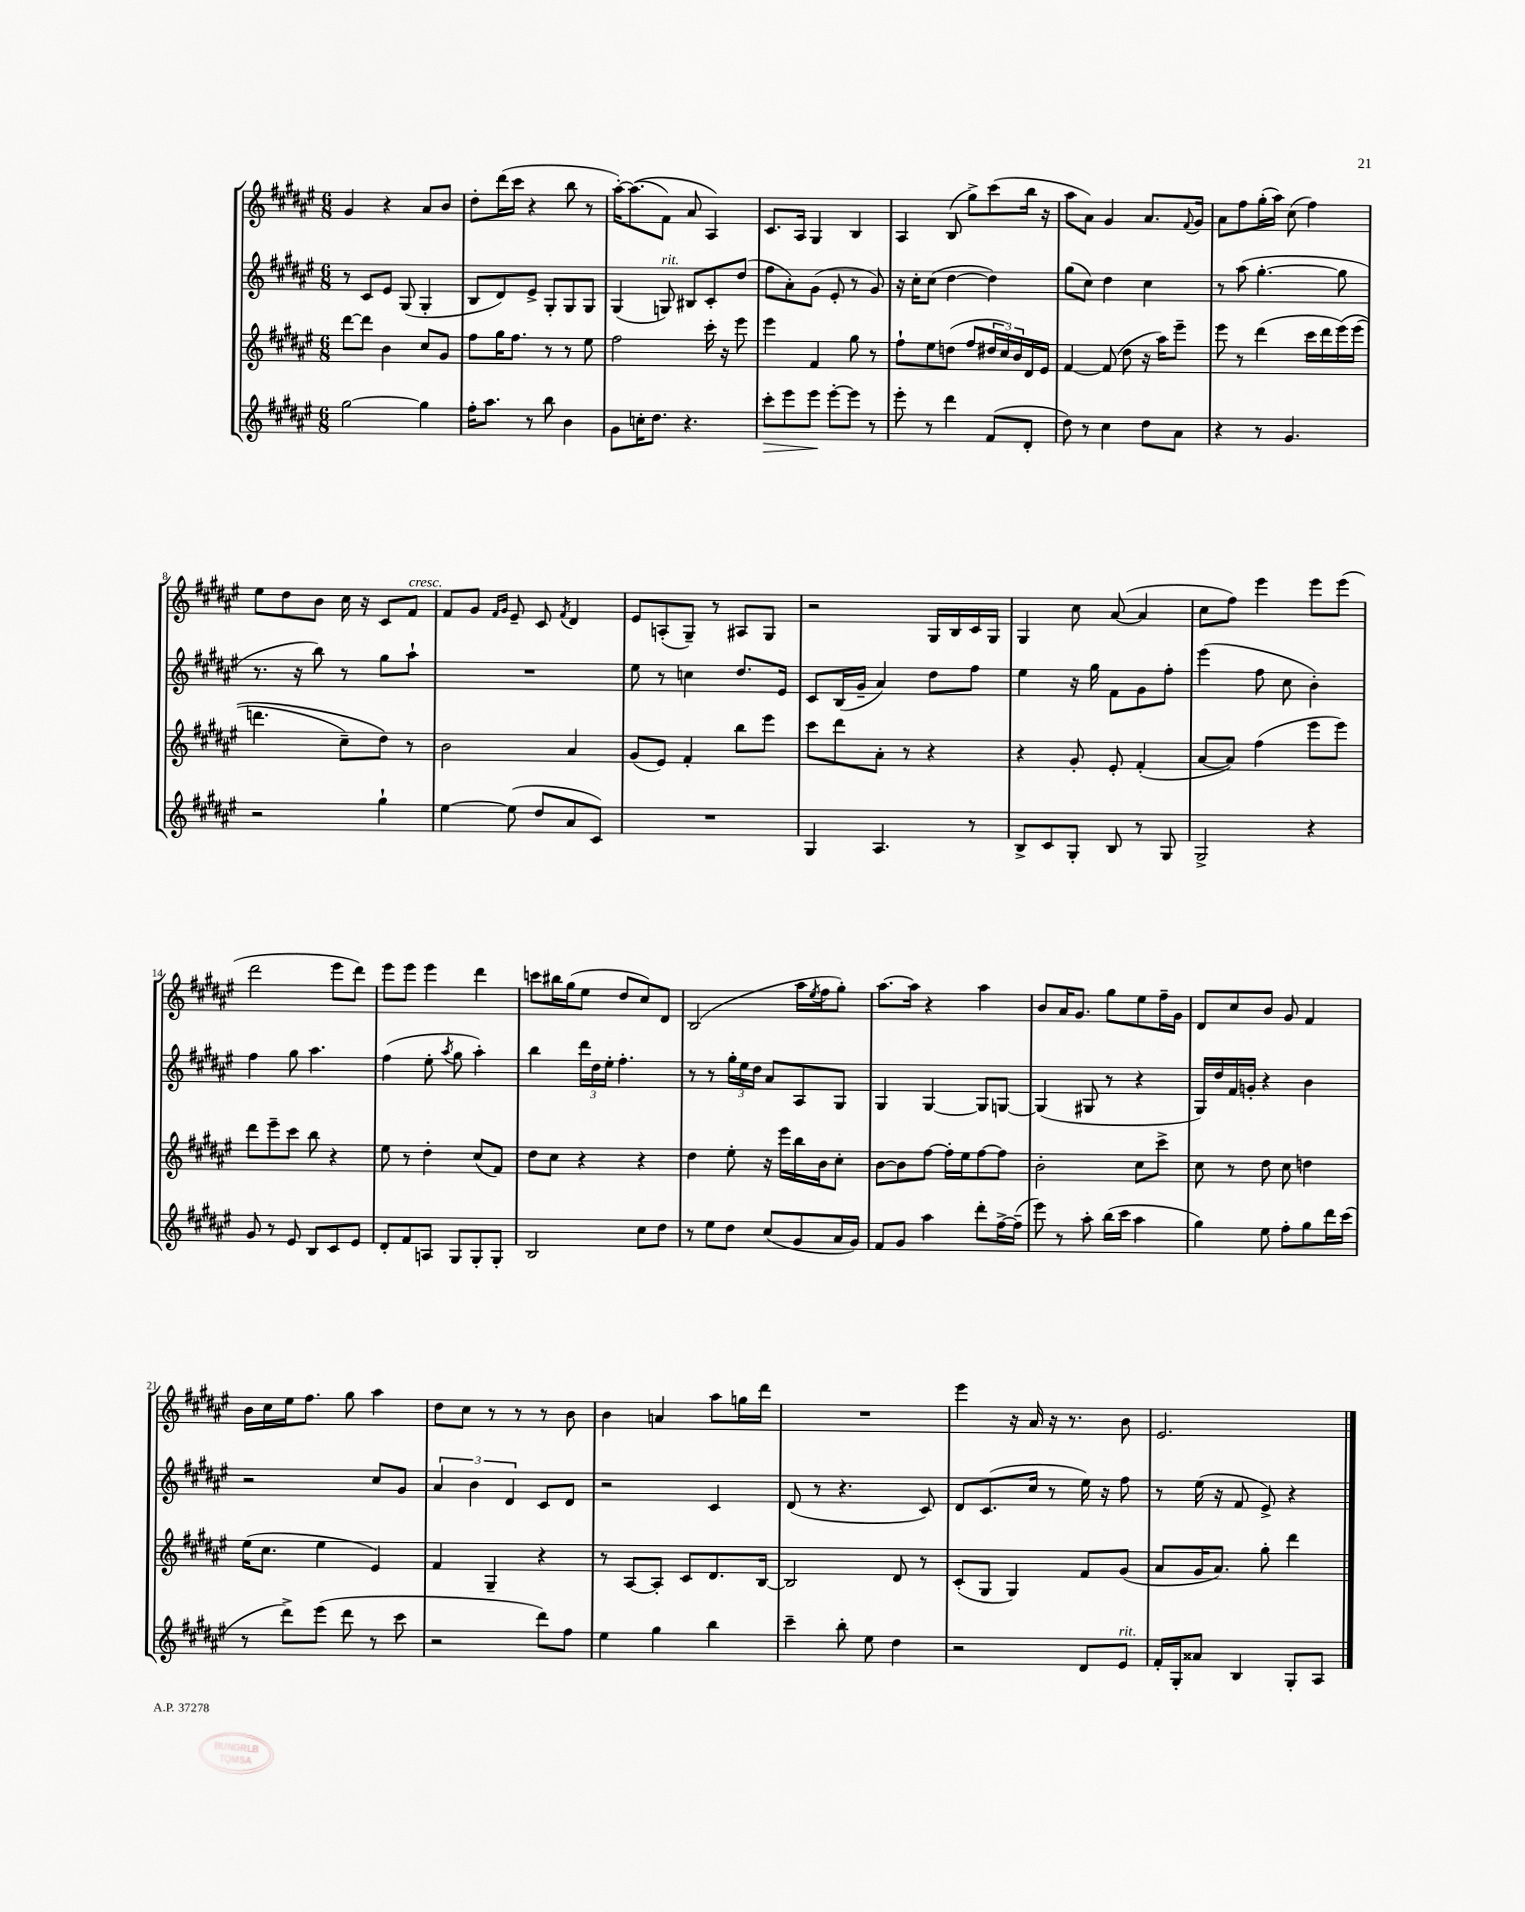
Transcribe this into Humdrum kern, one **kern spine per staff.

**kern	**kern	**kern	**kern
*staff4	*staff3	*staff2	*staff1
*clefG2	*clefG2	*clefG2	*clefG2
*k[f#c#g#d#a#e#]	*k[f#c#g#d#a#e#]	*k[f#c#g#d#a#e#]	*k[f#c#g#d#a#e#]
*M6/8	*M6/8	*M6/8	*M6/8
[2gg#	[8ddd#	8r	4g#
.	8ddd#]	8c#	.
.	4b	8e#	4r
.	.	(8G#	.
4gg#]	8cc#	4G#'	8a#
.	8g#	.	8b
=	=	=	=
16ff#'	8ff#	8B	8dd#'
8.aa#	.	.	.
.	16gg#	8d#)	(16ddd#
.	8.ff#	.	16ccc#
8r	.	8e#^	4r
8bb	8r	8G#'	.
4b	8r	8G#	8bb
.	8ee#	8G#	8r
=	=	=	=
8g#	2ff#	(4G#	[16aa#')
.	.	.	&((8.aa#]
16cc'	.	.	.
8.dd#	.	.	.
.	.	8G)	8f#)
4.r	.	8B#	8a#
.	16ccc#'	8c#'	4A#&)
.	16r	.	.
.	8eee#	(8dd#	.
=	=	=	=
8ccc#'	4eee#	8ff#	8.c#
8eee#	.	8a#')	.
.	.	.	16A#
8eee#	4f#	(8g#	4G#
[8eee#'	.	8e#'	.
8eee#]	8gg#	8r	4B
8r	8r	8g#)	.
=	=	=	=
8eee#'	8ff#`	16r	4A#
.	.	16cc#'	.
8r	8ee#	(8cc#	.
4ddd#	(8dd	[4dd#	(8B
.	8ff#	.	8gg#^)
(8f#	24dd#	4dd#])	(8ccc#
.	24cc#)	.	.
.	24b	.	.
8d#'	16d#	.	16bb
.	16e#	.	16r
=	=	=	=
8dd#)	[4f#	(8gg#	8aa#
8r	.	8cc#)	8a#)
4cc#	(8f#]	4dd#	4g#
.	8dd#	.	.
8dd#	16r	4cc#	8.a#
.	16aa#)	.	.
8a#	8eee#~	.	.
.	.	.	8qqf#
.	.	.	16g#
=	=	=	=
4r	8eee#	8r	8a#
.	8r	(8aa#	8ff#
8r	(4ddd#	[4.gg#'	(16gg#'
.	.	.	16aa#)
4.g#	.	.	(8cc#
.	16ccc#	.	4ff#)
.	16ddd#	.	.
.	&(16eee#)	8gg#]	.
.	(16eee#	.	.
=	=	=	=
2r	4.ddd	8.r	8ee#
.	.	.	8dd#
.	.	16r	.
.	.	8bb)	8b
.	8cc#~)	8r	16cc#
.	.	.	16r
4gg#`	8dd#&)	8gg#	8c#
.	8r	8aa#`	8f#
=	=	=	=
[4ee#	2b	2.r	8f#
.	.	.	8g#
.	.	.	16qqf#
.	.	.	16qqg#
(8ee#]	.	.	8e#~
8dd#	.	.	8c#
.	.	.	8qf#
8a#	4a#	.	4d#
8c#)	.	.	.
=	=	=	=
2.r	(8g#	8ee#	8e#
.	8e#)	8r	(8A'
.	4f#'	4cc	8G#~)
.	.	.	8r
.	8bb	8.dd#	8A#
.	8eee#	.	8G#
.	.	16e#	.
=	=	=	=
4G#	8ccc#	8c#	2r
.	8ddd#	(16B	.
.	.	16g#~	.
4.A#	8a#'	4a#)	.
.	8r	.	.
.	4r	8dd#	16G#
.	.	.	16B
8r	.	8ff#	16c#
.	.	.	16G#
=	=	=	=
8B^	4r	4ee#	4G#
8c#	.	.	.
8G#'	8g#'	16r	8cc#
.	.	16gg#	.
8B	8e#'	8f#	([8a#
8r	(4f#'	8g#	4a#]
8G#	.	8ff#'	.
=	=	=	=
2G#^	[8a#	(4eee#	8cc#
.	8a#])	.	8ff#)
.	(4ff#	8ff#	4eee#
.	.	8cc#	.
4r	8eee#	4b')	8eee#
.	8eee#)	.	(8eee#
=	=	=	=
8g#	8ddd#	4ff#	2ddd#
8r	8eee#~	.	.
8e#	8ccc#	8gg#	.
8B	8bb	4.aa#	.
8c#	4r	.	8eee#
8e#	.	.	8ddd#)
=	=	=	=
8d#'	8ee#	(4ff#	8eee#
8f#	8r	.	8eee#
8A	4dd#'	8ee#'	4eee#
.	.	8qaa#	.
8G#	.	8gg#	.
8G#'	(8cc#	4aa#')	4ddd#
8G#'	8f#)	.	.
=	=	=	=
2B	8dd#	4bb	8ccc
.	8cc#	.	16bb#
.	.	.	(16gg#
.	4r	24ddd#	8ee#
.	.	24dd#	.
.	.	24ee#'	.
.	.	4.ff#'	8dd#
8cc#	4r	.	8cc#)
8dd#	.	.	8d#
=	=	=	=
8r	4dd#	8r	(2B
8ee#	.	8r	.
8dd#	8ee#'	24gg#'	.
.	.	24ee#	.
.	.	24dd#	.
(8cc#	16r	8a#	.
.	16eee#	.	.
8g#	16bb	8A#	16aa#
.	.	.	8qee#
.	16b	.	16ff#
16a#	8cc#'	8G#	8gg#')
16g#)	.	.	.
=	=	=	=
8f#	[8b	4G#	[8.aa#
8g#	8b]	.	.
.	.	.	16aa#]
4aa#	[8ff#	[4G#	4r
.	16ff#']	.	.
.	16ee#	.	.
8ddd#'	[8ff#	8G#]	4aa#
[16ff#^	8ff#]	[8G	.
(16ff#~]	.	.	.
=	=	=	=
8eee#)	2b'	(4G]	8b
8r	.	.	16a#
.	.	.	8.g#
8aa#'	.	8G#	.
(16bb	.	8r	8gg#
16ccc#	.	.	.
4aa#	8cc#	4r	8ee#
.	8ccc#^	.	16ff#~
.	.	.	16g#
=	=	=	=
4gg#)	8cc#	16G#)	8d#
.	.	16dd#	.
.	8r	16f#	8cc#
.	.	16g'	.
8ee#	8dd#	4r	8b
8ff#'	8cc#	.	8g#
8gg#	4dd	4b	4f#
16ddd#	.	.	.
(16ccc#	.	.	.
=	=	=	=
8r	(16ee#	2r	16b
.	8.cc#	.	16cc#
8ddd#^)	.	.	16ee#
.	.	.	8.ff#
(8eee#	4ee#	.	.
8ddd#	.	.	8gg#
8r	4e#)	8cc#	4aa#
8ccc#	.	8g#	.
=	=	=	=
2r	4f#	6a#	8dd#
.	.	.	8cc#
.	.	6b	.
.	4G#~	.	8r
.	.	6d#	.
.	.	.	8r
8ddd#)	4r	8c#	8r
8ff#	.	8d#	8b
=	=	=	=
4ee#	8r	2r	4b
.	[8A#	.	.
4gg#	8A#']	.	4a
.	8c#	.	.
4bb	8.d#	4c#	8aa#
.	.	.	16gg
.	[16B	.	16ddd#
=	=	=	=
4ccc#~	2B]	(8d#	2.r
.	.	8r	.
8bb'	.	4.r	.
8ee#	.	.	.
4dd#	8d#	.	.
.	8r	8c#)	.
=	=	=	=
2r	(8c#'	8d#	4eee#
.	8G#	(8.c#	.
.	4G#)	.	16r
.	.	16cc#	16a#
.	.	8r	16r
.	.	.	8.r
8d#	8f#	16ee#)	.
.	.	16r	.
8e#	(8g#	8ff#	8b
=	=	=	=
16f#'	8a#	8r	2.e#
16G#'	.	.	.
8a##	16g#	(16ee#	.
.	8.a#)	16r	.
4B	.	8f#	.
.	8gg#'	8e#^)	.
8G#'	4ddd#	4r	.
8A#	.	.	.
==	==	==	==
*-	*-	*-	*-
